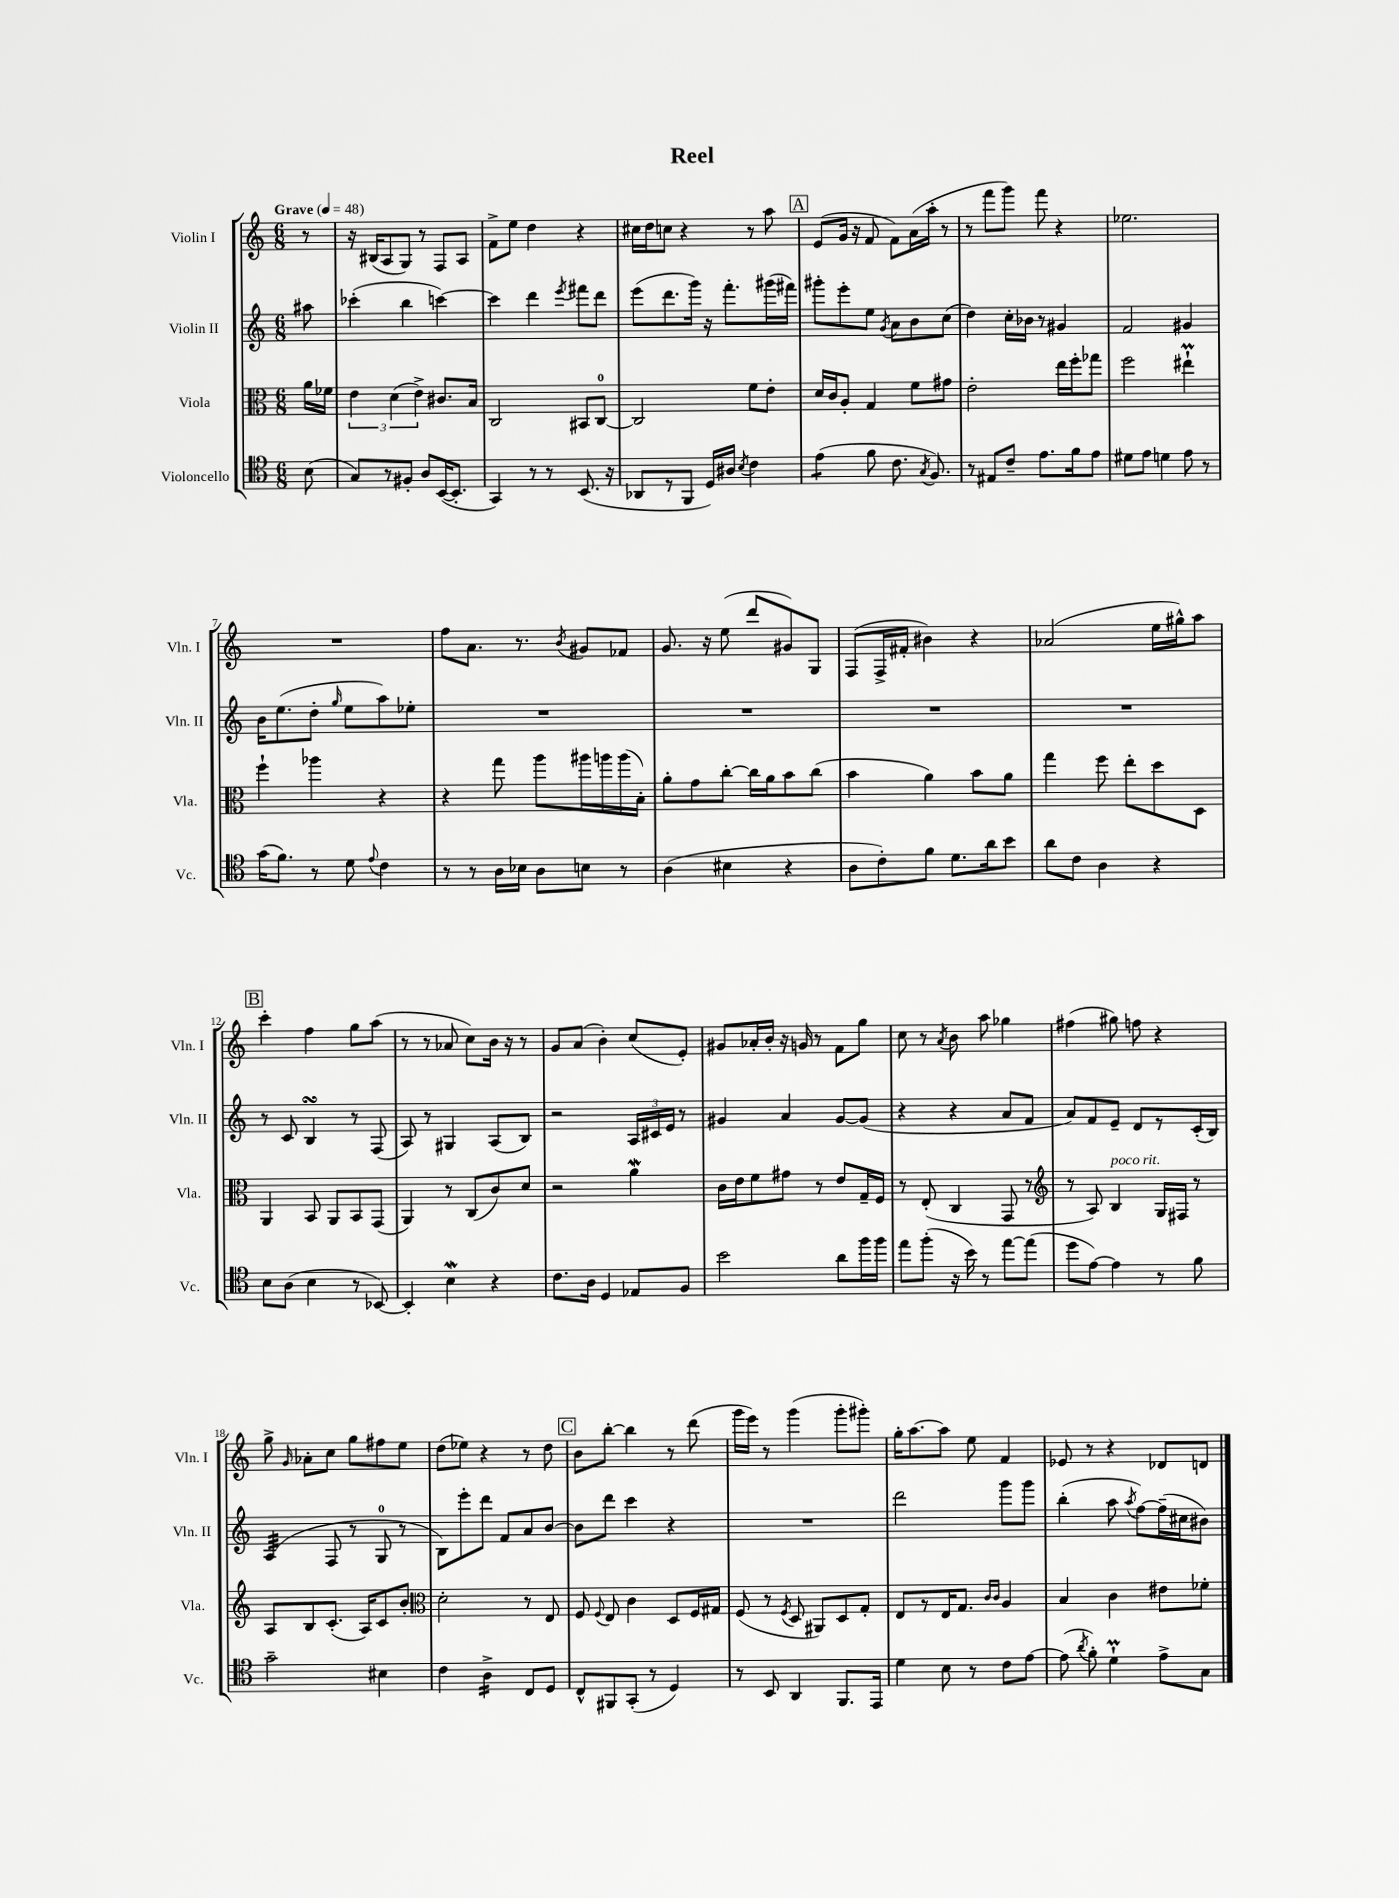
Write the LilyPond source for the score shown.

\header { title = "Reel" }
<<
\new StaffGroup <<
\new Staff = "s0" \with { instrumentName = "Violin I" shortInstrumentName = "Vln. I" } {
    \clef treble \key c \major \numericTimeSignature \time 6/8 \partial 8 \tempo "Grave" 4 = 48
    \autoBeamOff r8 |
    r16 bis16[( a8 g8]) r8 f8[ a8] |
    f'8[-> e''8] d''4 r4 |
    cis''16[ d''16 c''8] r4 r8 a''8 |
    \mark \markup { \box "A" } e'8[( g'16] r16 f'8 f'8[) a'16( a''16]-. r8 |
    r8 f'''8[ g'''8]) f'''8 r4 |
    ees''2. |
    R2. |
    f''8[ a'8.] r8. \acciaccatura { b'8 } gis'8[ fes'8] |
    g'8. r16 e''8( d'''8[ gis'8) g8] |
    f8[( f16-> fis'16]-. bis'4) r4 |
    aes'2( e''16[ gis''16-^) a''8] |
    \mark \markup { \box "B" } c'''4-. f''4 g''8[ a''8]( |
    r8 r8 aes'8 c''8[) b'16] r16 r8 |
    g'8[ a'8]( b'4-.) c''8[( e'8]-.) |
    gis'8[ aes'16-. b'16]-. r16 g'16 r8 f'8[ g''8] |
    c''8 r8 \acciaccatura { a'8 } b'8 a''8 ges''4 |
    fis''4( gis''8) f''8 r4 |
    g''8-> \grace { g'16 } aes'8[-. c''8] g''8[ fis''8 e''8] |
    d''8[( ees''8]) r4 r8 d''8 |
    \mark \markup { \box "C" } b'8[ b''8]~-. b''4 r8 d'''8( |
    g'''16[ e'''16]) r8 g'''4( g'''8[-. gis'''8]-.) |
    g''16[-. a''8.~ a''8] e''8 f'4 |
    ees'8 r8 r4 des'8[ d'8] \bar "|." |
}
\new Staff = "s1" \with { instrumentName = "Violin II" shortInstrumentName = "Vln. II" } {
    \clef treble \key c \major \numericTimeSignature \time 6/8 \partial 8
    \autoBeamOff ais''8 |
    ces'''4-.( b''4 c'''4~) |
    c'''4 d'''4 \acciaccatura { e'''8 } fis'''8[ d'''8] |
    e'''8[( d'''8. g'''16]) r16 f'''8.[-. gis'''16( fis'''16]) |
    \mark \markup { \box "A" } gis'''8[-. e'''8-. e''8] \acciaccatura { g'8 } a'8[ b'8 c''8]( |
    d''4) c''16[-. bes'16] r8 gis'4 |
    f'2 gis'4 |
    b'16[ e''8.( d''8]-. \grace { g''16 } e''8[ a''8) ees''8]-. |
    R2. |
    R2. |
    R2. |
    R2. |
    \mark \markup { \box "B" } r8 c'8 b4\turn r8 f8( |
    a8) r8 gis4 a8[( b8]) |
    r2 \tuplet 3/2 { a16[ cis'16 e'16] } r8 |
    gis'4 a'4 gis'8[~ gis'8]( |
    r4 r4 a'8[ f'8] |
    a'8[) f'8 e'8]-- d'8[ r8 c'16-.( b16]) |
    a4:32( f8 r8 g8-0 r8 |
    b8[) e'''8-. d'''8] f'8[ a'8 b'8]~ |
    \mark \markup { \box "C" } b'8[ d'''8] c'''4 r4 |
    R2. |
    d'''2 g'''8[ g'''8] |
    b''4-.( a''8 \acciaccatura { a''8 } f''8[~) f''16--( cis''16 bis'8]) \bar "|." |
}
\new Staff = "s2" \with { instrumentName = "Viola" shortInstrumentName = "Vla." } {
    \clef alto \key c \major \numericTimeSignature \time 6/8 \partial 8
    \autoBeamOff a'16[ fes'16] |
    \tuplet 3/2 { e'4 d'4( e'4->) } cis'8.[ b16] |
    c2 bis,8[ c8]-0~ |
    c2 f'8[ e'8]-. |
    \mark \markup { \box "A" } d'16[ c'16 a8]-. g4 f'8[ gis'8] |
    e'2-. e''16[ f''16-. ges''8] |
    f''2 eis''4-!\prall |
    f''4-! aes''4 r4 |
    r4 g''8 a''8[ ais''16 a''16 a''16( b16]-.) |
    a'8[-. g'8 c''8]~-. c''16[ a'16 b'8 c''8]( |
    b'4 a'4) b'8[ a'8] |
    g''4 f''8 e''8[-. d''8 d8] |
    \mark \markup { \box "B" } a,4 b,8 a,8[ b,8 g,8]( |
    a,4) r8 c8[( c'8) d'8] |
    r2 a'4\mordent |
    c'16[ e'16 f'8 gis'8] r8 e'8[ g16-- f16] |
    r8 e8-.( c4 g,8 r8 |
    \clef treble r8 a8) b4^\markup { \italic "poco rit." } g16[ fis16] r8 |
    a8[ b8 c'8.]-.( a16[) c'8 b'8]-. |
    \clef alto d'2-. r8 e8 |
    \mark \markup { \box "C" } f8 \appoggiatura { f8 } e8 c'4 d8[ f16 gis16] |
    f8( r8 \acciaccatura { f8 } d8 ais,8[) d8 g8]-. |
    e8[ r8 e16 g8.] \grace { c'16[ c'16] } a4 |
    b4 c'4 eis'8[ fes'8]-. \bar "|." |
}
\new Staff = "s3" \with { instrumentName = "Violoncello" shortInstrumentName = "Vc." } {
    \clef tenor \key c \major \numericTimeSignature \time 6/8 \partial 8
    \autoBeamOff b8( |
    g8[) r8 fis8]-. a8[ b,16~( b,8.]-. |
    g,4) r8 r8 b,8.( r16 |
    aes,8[ r8 f,8] d16[) ais16] \acciaccatura { b8 } c'4 |
    \mark \markup { \box "A" } e'4:8( f'8 c'8. \acciaccatura { g8 } f8.) |
    r8 eis8[ c'8]-- e'8.[ f'16 e'8] |
    dis'8[ e'8] d'4 e'8 r8 |
    g'16[( f'8.]) r8 d'8 \appoggiatura { e'8 } c'4 |
    r8 r8 a16[ bes16] a8[ b8] r8 |
    a4( bis4 r4 |
    a8[ c'8-.) f'8] d'8.[ a'16 b'8] |
    a'8[ c'8] a4 r4 |
    \mark \markup { \box "B" } b8[ a8]( b4 r8 bes,8~) |
    bes,4-. b4\mordent r4 |
    c'8.[ a16] d4 ees8[ f8] |
    b'2 a'8[ f''16 f''16] |
    e''8[ f''8]-.( r16 b'16) r8 e''8[~ e''8]( |
    d''8[ e'8]~) e'4 r8 f'8 |
    g'2-- bis4 |
    c'4 a4:16-> c8[ d8] |
    \mark \markup { \box "C" } c8[-^ fis,8 g,8]-.( r8 d4) |
    r8 b,8 a,4 f,8.[ e,16] |
    d'4 b8 r8 c'8[ e'8]~ |
    e'8( \acciaccatura { a'8 } f'8-.) d'4-!\prall e'8[-> g8] \bar "|." |
}
>>
>>
